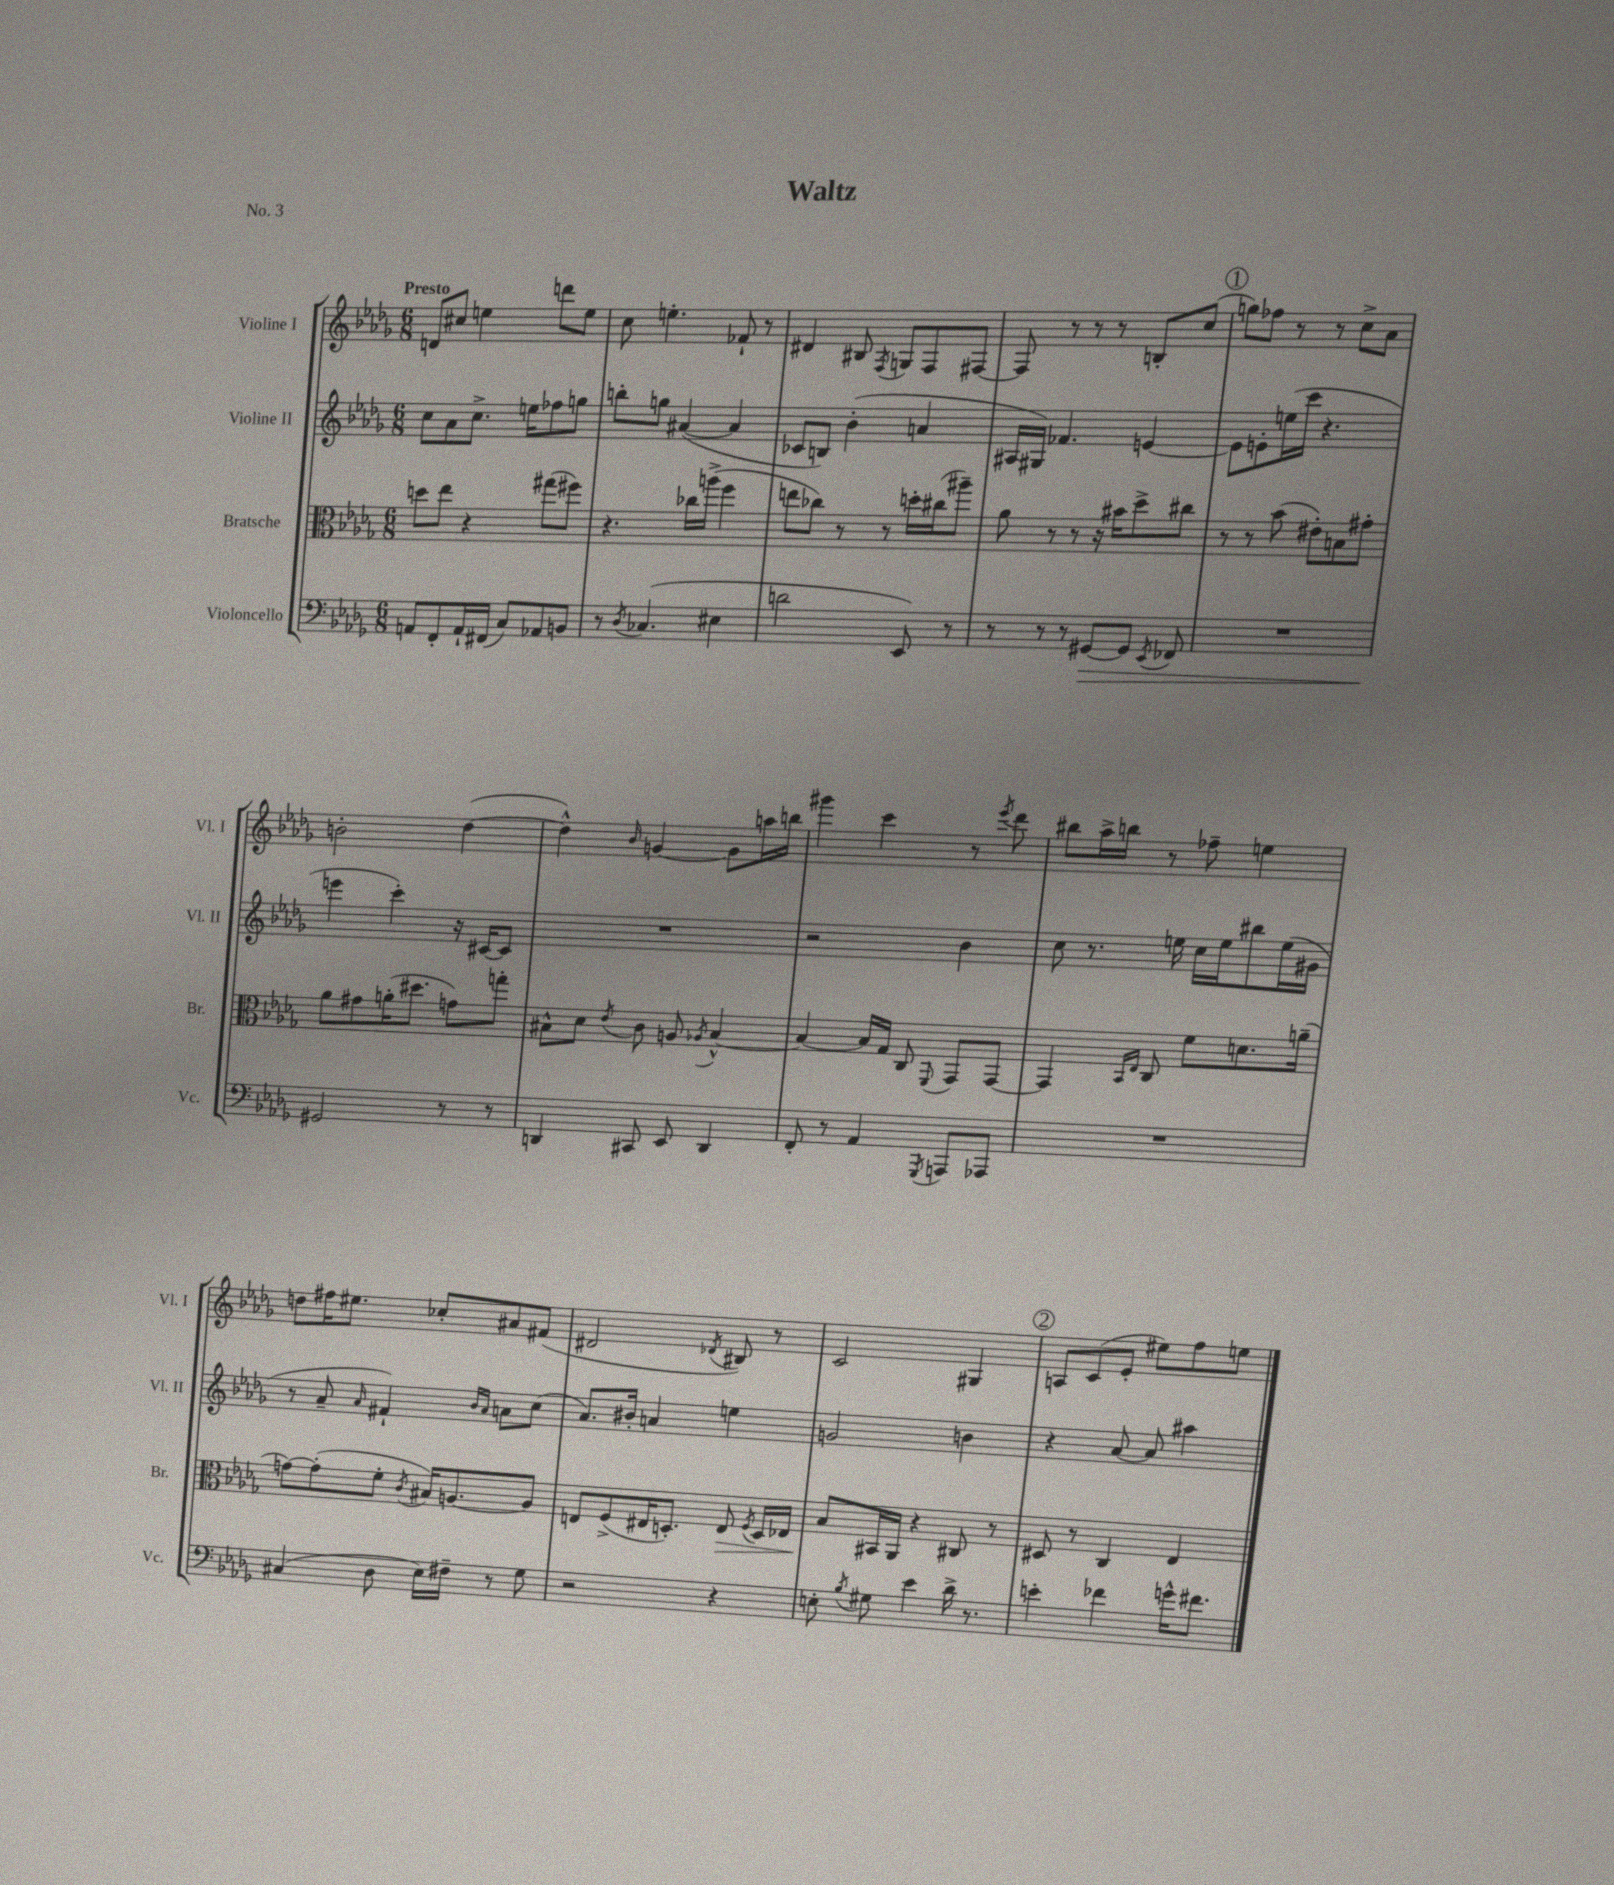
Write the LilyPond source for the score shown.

\header { title = "Waltz" piece = "No. 3" }
<<
\new StaffGroup <<
\new Staff = "s0" \with { instrumentName = "Violine I" shortInstrumentName = "Vl. I" } {
    \clef treble \key des \major \numericTimeSignature \time 6/8 \tempo "Presto"
    \autoBeamOff d'8[ cis''8] e''4 d'''8[ e''8] |
    c''8 e''4.-. fes'8-! r8 |
    dis'4 bis8 \acciaccatura { f8 } g8[ f8 fis8]~ |
    fis8 r8 r8 r8 b8[-. c''8]( |
    \mark \markup { \circle "1" } g''8[) fes''8] r8 r8 c''8[-> aes'8] |
    b'2-. des''4~( |
    des''4-^) \grace { bes'16 } g'4~ g'8[ a''16 b''16] |
    gis'''4 c'''4 r8 \acciaccatura { ees'''8 } des'''8 |
    bis''8[ aes''16-> b''16] r8 fes''8-- e''4 |
    d''8[ fis''16 eis''8.] ces''8[-. ais'8 fis'8]( |
    dis'2 \acciaccatura { des'8 } bis8) r8 |
    c'2 gis4 |
    \mark \markup { \circle "2" } a8[ c'8( ees'8]-. eis''8[) f''8 e''8] \bar "|." |
}
\new Staff = "s1" \with { instrumentName = "Violine II" shortInstrumentName = "Vl. II" } {
    \clef treble \key des \major \numericTimeSignature \time 6/8
    \autoBeamOff c''8[ aes'8 c''8.]-> e''16[ fes''8 g''8] |
    b''8[-. g''8] ais'4~( ais'4 |
    ces'8[ b8]) bes'4-.( a'4 |
    ais16[ gis16]) fes'4. e'4~ |
    \mark \markup { \circle "1" } e'8[ e'8-. e''16( c'''16] r4. |
    e'''4 c'''4-.) r16 cis'16[~ cis'8] |
    R2. |
    r2 bes'4 |
    c''8 r8. e''16 c''16[ e''16 bis''8 e''16( gis'16] |
    r8 aes'8-- \grace { aes'16 } fis'4-!) \grace { bes'16[ aes'16] } a'8[ c''8]( |
    aes'8.[) bis'16]-. a'4 e''4 |
    g'2 b'4 |
    \mark \markup { \circle "2" } r4 aes'8~ aes'8 ais''4 \bar "|." |
}
\new Staff = "s2" \with { instrumentName = "Bratsche" shortInstrumentName = "Br." } {
    \clef alto \key des \major \numericTimeSignature \time 6/8
    \autoBeamOff d''8[ ees''8] r4 gis''8[( fis''8]) |
    r4. ces''16[ a''16]->( f''4 |
    e''8[ ces''8]) r8 r8 d''16[-. cis''16( ais''8]--) |
    aes'8 r8 r8 r16 bis'16[ des''8-> cis''8] |
    \mark \markup { \circle "1" } r8 r8 bes'8( eis'8[-.) b8 gis'8]-. |
    aes'8[ gis'8 a'16-.( dis''8.] g'8[) g''8]-. |
    bis8[-^ des'8] \acciaccatura { ees'8 } c'8 a8 \acciaccatura { aes8 } bis4~-^ |
    bis4~ bis16[ ges16] c8 \appoggiatura { f,8 } ges,8[ ges,8]~ |
    ges,4 \grace { bes,16[ ees16] } c8 f'8[ d'8. a'16]--( |
    g'8[~) g'8-.( f'8]-. \acciaccatura { c'8 } bis16[) a8.~ a8] |
    e8[ f8->( eis16 d8.]-.) eis8\> \acciaccatura { f8 } d16[ ees16] |
    bes8[\! bis,16 aes,16] r4 cis8 r8 |
    \mark \markup { \circle "2" } dis8 r8 c4 ees4 \bar "|." |
}
\new Staff = "s3" \with { instrumentName = "Violoncello" shortInstrumentName = "Vc." } {
    \clef bass \key des \major \numericTimeSignature \time 6/8
    \autoBeamOff a,8[ f,8-. a,16-! fis,16]( c8[) aes,8 b,8] |
    r8 \acciaccatura { des8 } ces4.( eis4 |
    d'2 ees,8) r8 |
    r8 r8 r8 gis,8[~\> gis,8] \acciaccatura { ees,8 } fes,8 |
    \mark \markup { \circle "1" } R2. |
    gis,2\! r8 r8 |
    d,4 cis,8 ees,8 d,4 |
    f,8-. r8 aes,4 \acciaccatura { ges,,8 } a,,8[ aes,,8] |
    R2. |
    cis4( des8 ees16[) fis16]-- r8 ges8 |
    r2 r4 |
    e8-. \acciaccatura { bes8 } gis8 ees'4 des'16-> r8. |
    \mark \markup { \circle "2" } e'4-. fes'4 g'16[-^ fis'8.] \bar "|." |
}
>>
>>
\layout { \context { \Score \remove "Bar_number_engraver" } }
